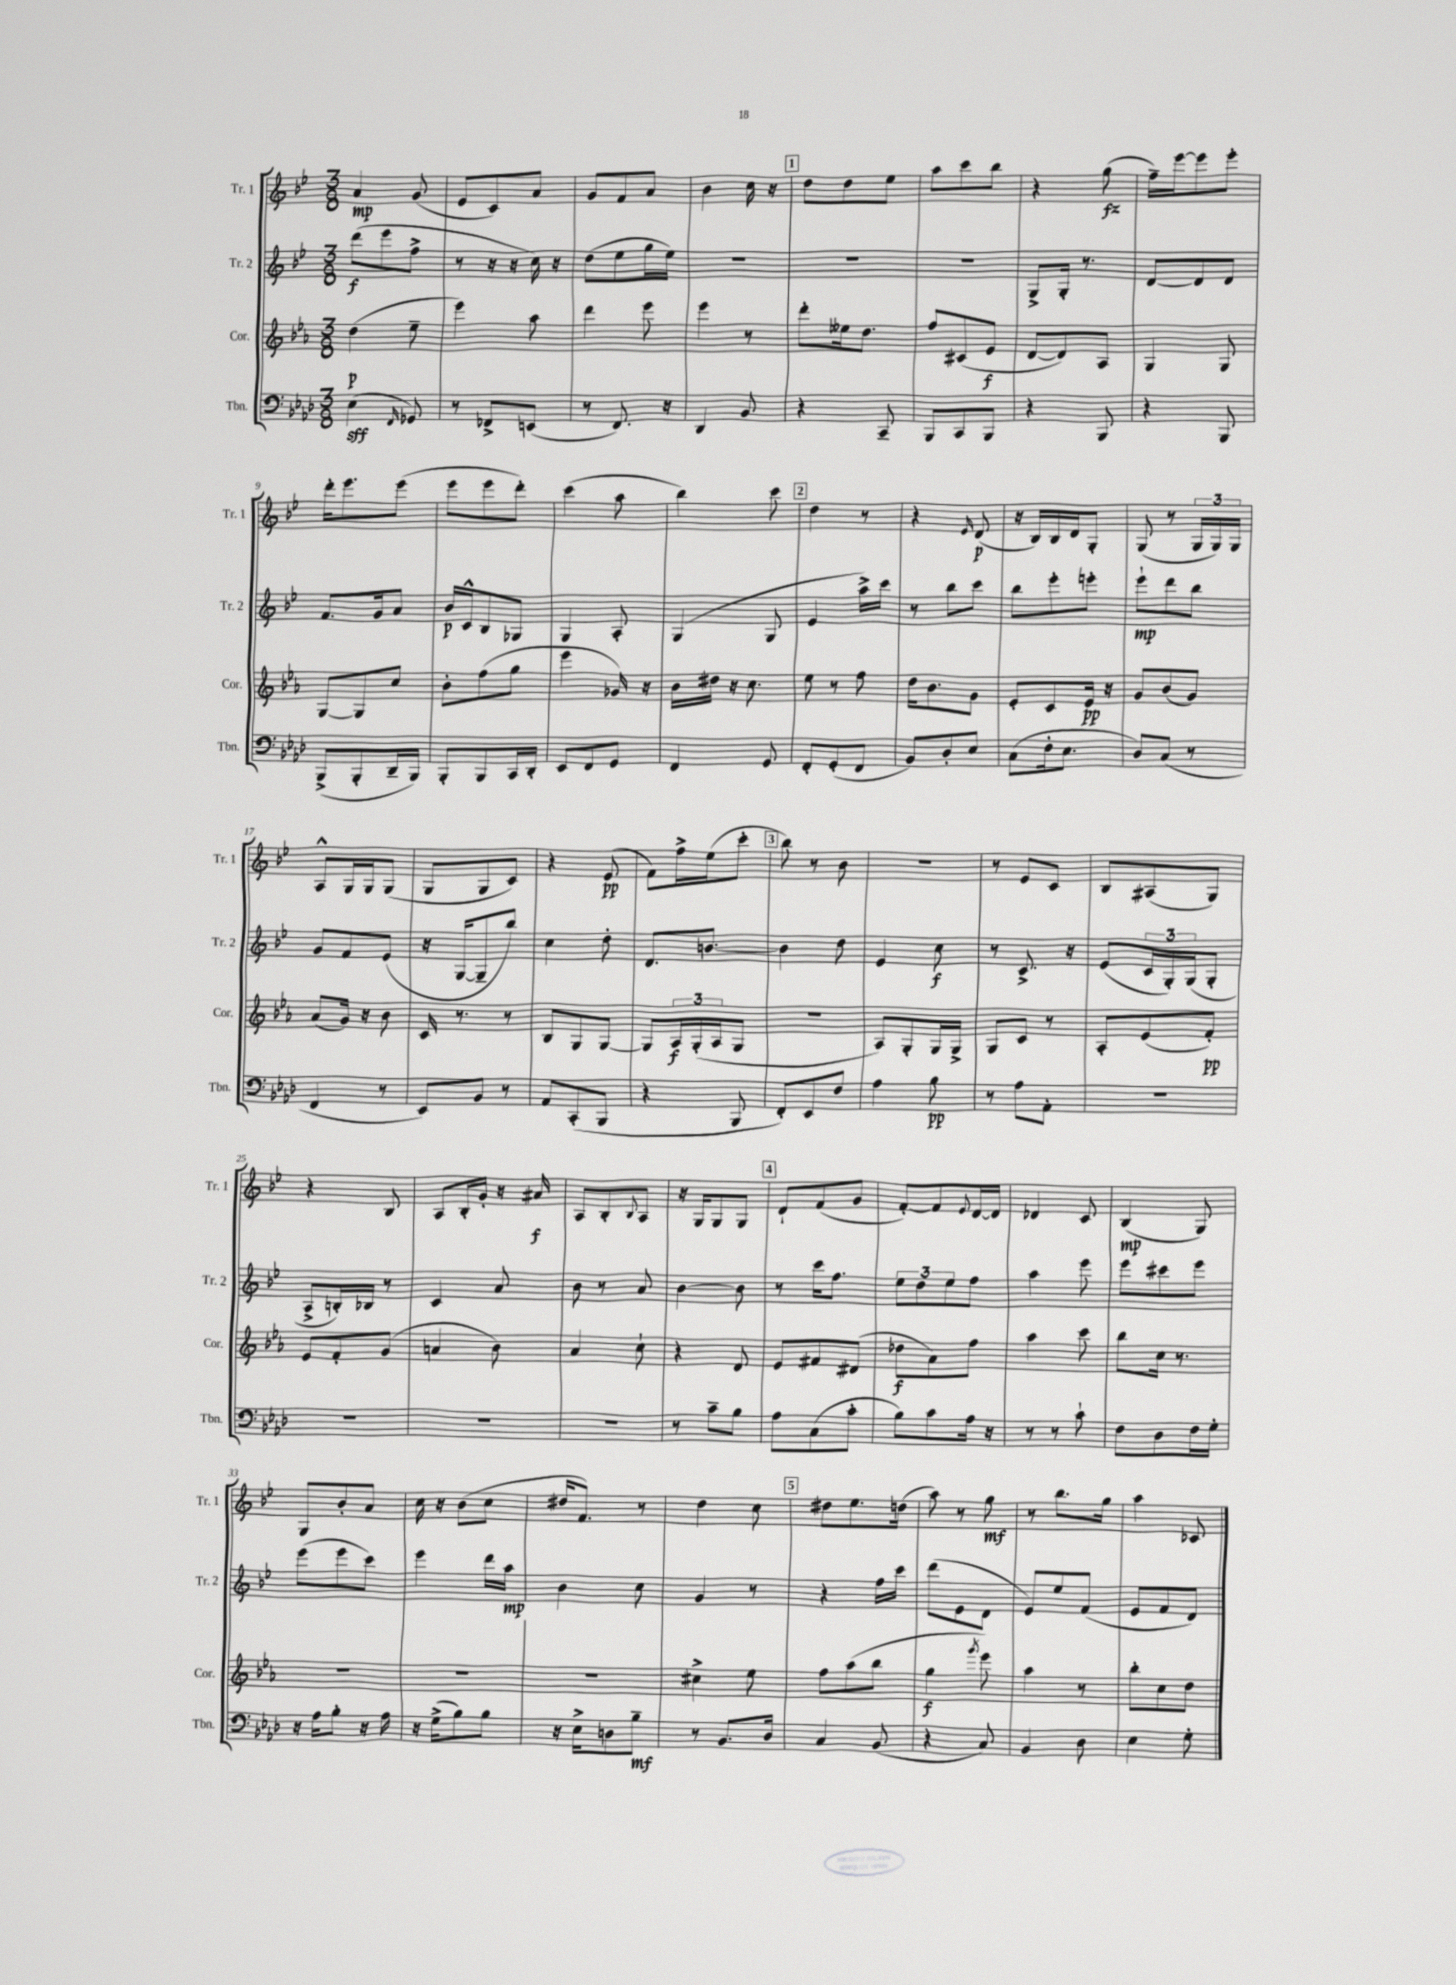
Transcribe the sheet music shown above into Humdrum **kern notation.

**kern	**kern	**kern	**kern
*staff4	*staff3	*staff2	*staff1
*clefF4	*clefG2	*clefG2	*clefG2
*k[b-e-a-d-]	*k[b-e-a-]	*k[b-e-]	*k[b-e-]
*M3/8	*M3/8	*M3/8	*M3/8
(4E-	(4dd	(8ddd	4a
.	.	8eee-	.
16qqFF	.	.	.
8GG-)	8ee-~	8ff^	(8g
=	=	=	=
8r	4eee-)	8r	8e-
8FF-^	.	16r	8c)
.	.	16r	.
(8EE	8aa-	16cc)	8a
.	.	16r	.
=	=	=	=
8r	4ddd	(8dd	8g
8.FF)	.	8ee-	8f
.	8eee-	16gg	8a
16r	.	16ee-)	.
=	=	=	=
4DD-	4eee-	4.r	4b-
8BB-	8r	.	16cc
.	.	.	16r
=	=	=	=
4r	8ddd'	4.r	8dd
.	16ee--	.	8dd
.	8.dd	.	.
8CC~	.	.	8ee-
=	=	=	=
8BBB-	8ff	4.r	8aa
8CC	(8c#	.	8ccc
8BBB-	8e-	.	8bb-
=	=	=	=
4r	[8d	8G^	4r
.	8d])	16G'	.
.	.	8.r	.
8BBB-	8A-	.	(8gg
=	=	=	=
4r	4G	[8d	16ff~)
.	.	.	[16eee-
.	.	8d]	8eee-]
8BBB-	8G	8d	8eee-'
=	=	=	=
(8BBB-^	[8G	8.f	16ddd'
.	.	.	8.eee-
8BBB-'	8G]	.	.
.	.	16g	.
16DD-~	8cc	8a	(8eee-
16BBB-)	.	.	.
=	=	=	=
8BBB-'	8b-'	16b-	8eee-
.	.	16c^^	.
8BBB-	(8ff	8B-	8eee-
16CC	8gg	8G-	8ddd')
16DD-'	.	.	.
=	=	=	=
8EE-	4eee-	4G	(4ccc
8FF	.	.	.
8GG	16g-)	8A'	8aa
.	16r	.	.
=	=	=	=
4FF	16b-	(4G	4bb-)
.	16dd#	.	.
.	16r	.	.
.	8.cc	.	.
8GG	.	8G	8ccc
=	=	=	=
8FF'	8ee-	4e-	4dd
(8GG'	8r	.	.
8FF	8ff	16aa^)	8r
.	.	16ccc	.
=	=	=	=
8BB-)	16dd	8r	4r
.	8.b-	.	.
8D-'	.	8bb-	.
.	.	.	16qqe-
8E-	8g	8ccc	(8d
=	=	=	=
(8C	8e-'	8bb-	16r
.	.	.	16B-)
16F'	8c	8eee-'	16B-
8.E-	.	.	16d
.	16e-	8eee'	8G'
.	16r	.	.
=	=	=	=
8D-)	8g	8eee-`	(8G
(8C	(8b-	8ddd	8r
8r	8g)	8bb-	24G
.	.	.	24G)
.	.	.	24G
=	=	=	=
4FF	(8a-	8g	8A^^
.	16g)	8f	16G
.	16r	.	16G
8r	8b-	(8e-	(8G
=	=	=	=
8EE-)	16c	16r	8G
.	8.r	[16G	.
8BB-	.	8G~]	8G
8r	8r	8bb-)	8c)
=	=	=	=
8AA-	8B-	4cc	4r
(8CC'	8G	.	.
8BBB-	[8G	8dd'	(8e-
=	=	=	=
4r	8G]	8.d	8f)
.	24A-	.	16ff^
.	(24G'	.	.
.	.	[8.b	(16ee-
.	24A-	.	.
8BBB-	8G	.	8ccc'
=	=	=	=
8FF')	4.r	4b]	8bb-)
8EE-	.	.	8r
8F	.	8dd	8b-
=	=	=	=
4A-	8A-)	4e-	4.r
.	8G'	.	.
8B-	16G	8cc	.
.	16G^	.	.
=	=	=	=
8r	8G	8r	8r
8A-	8c	8.c^	8e-
8AA-'	8r	.	8c
.	.	16r	.
=	=	=	=
4.r	8A-'	(8e-	8B-
.	(8e-	24c	(8A#
.	.	24G')	.
.	.	(24G	.
.	8f')	8G'	8G)
=	=	=	=
4.r	8e-	8A^	4r
.	8f'	16B')	.
.	.	16B-	.
.	(8g	8r	8B-
=	=	=	=
4.r	4a	4c	8A
.	.	.	16B-'
.	.	.	16g'
.	8b-)	8a	16r
.	.	.	16a#
=	=	=	=
4.r	4a-	8b-	8A
.	.	8r	8B-'
.	.	.	8qqB-
.	8cc`	8a	8A
=	=	=	=
8r	4r	[4b-	16r
.	.	.	16G
8c~	.	.	8G
8B-	8d	8b-]	8G
=	=	=	=
8A-	8e-	8r	8d`
(8C	8f#	16ccc	(8f
.	.	8.ff	.
8c'	(8d#	.	8g
=	=	=	=
8B-)	8dd-	12ee-	[8f')
.	.	12dd	.
8c	8a-)	.	8f]
.	.	12ee-	.
.	.	.	8qqe-
16A-	8ff	8ff	[16d
16r	.	.	16d]
=	=	=	=
8r	4aa-	4aa	4d-
8r	.	.	.
8c`	8ccc	8eee-	8c
=	=	=	=
8F	8bb-	8eee-	(4B-
8D-	16cc	8ccc#	.
.	8.r	.	.
16F	.	8eee-	8G)
16G'	.	.	.
=	=	=	=
16r	4.r	(8eee-	8G
16A-	.	.	.
8B-'	.	8eee-	8b-'
16r	.	8ccc)	8a
16A-	.	.	.
=	=	=	=
16r	4.r	4eee-	16cc
(16G^	.	.	16r
8B-)	.	.	(8b-
8B-	.	16ddd	8cc
.	.	16aa	.
=	=	=	=
16r	4.r	4b-	16dd#
16E-^	.	.	8.f)
8D	.	.	.
8B-~	.	8cc	8r
=	=	=	=
8r	4cc#^	4g	4dd
8.BB-	.	.	.
.	8ee-	8r	8cc
16D-	.	.	.
=	=	=	=
4C	8ff	4r	8dd#
.	(8aa-	.	8.ee-
(8BB-	8bb-	16ff	.
.	.	16ccc	(16dd
=	=	=	=
4r	4gg	(8ddd	8aa)
.	.	8e-	8r
.	8qggg	.	.
8C)	8eee-)	8d	8gg
=	=	=	=
4BB-	4aa-	8e-)	8r
.	.	8ee-	8.bb-
8D-	8r	(8f	.
.	.	.	16gg
=	=	=	=
4E-	8bb-'	8e-	4aa
.	8cc	8f	.
8G'	8dd	8d)	8c-
==	==	==	==
*-	*-	*-	*-
